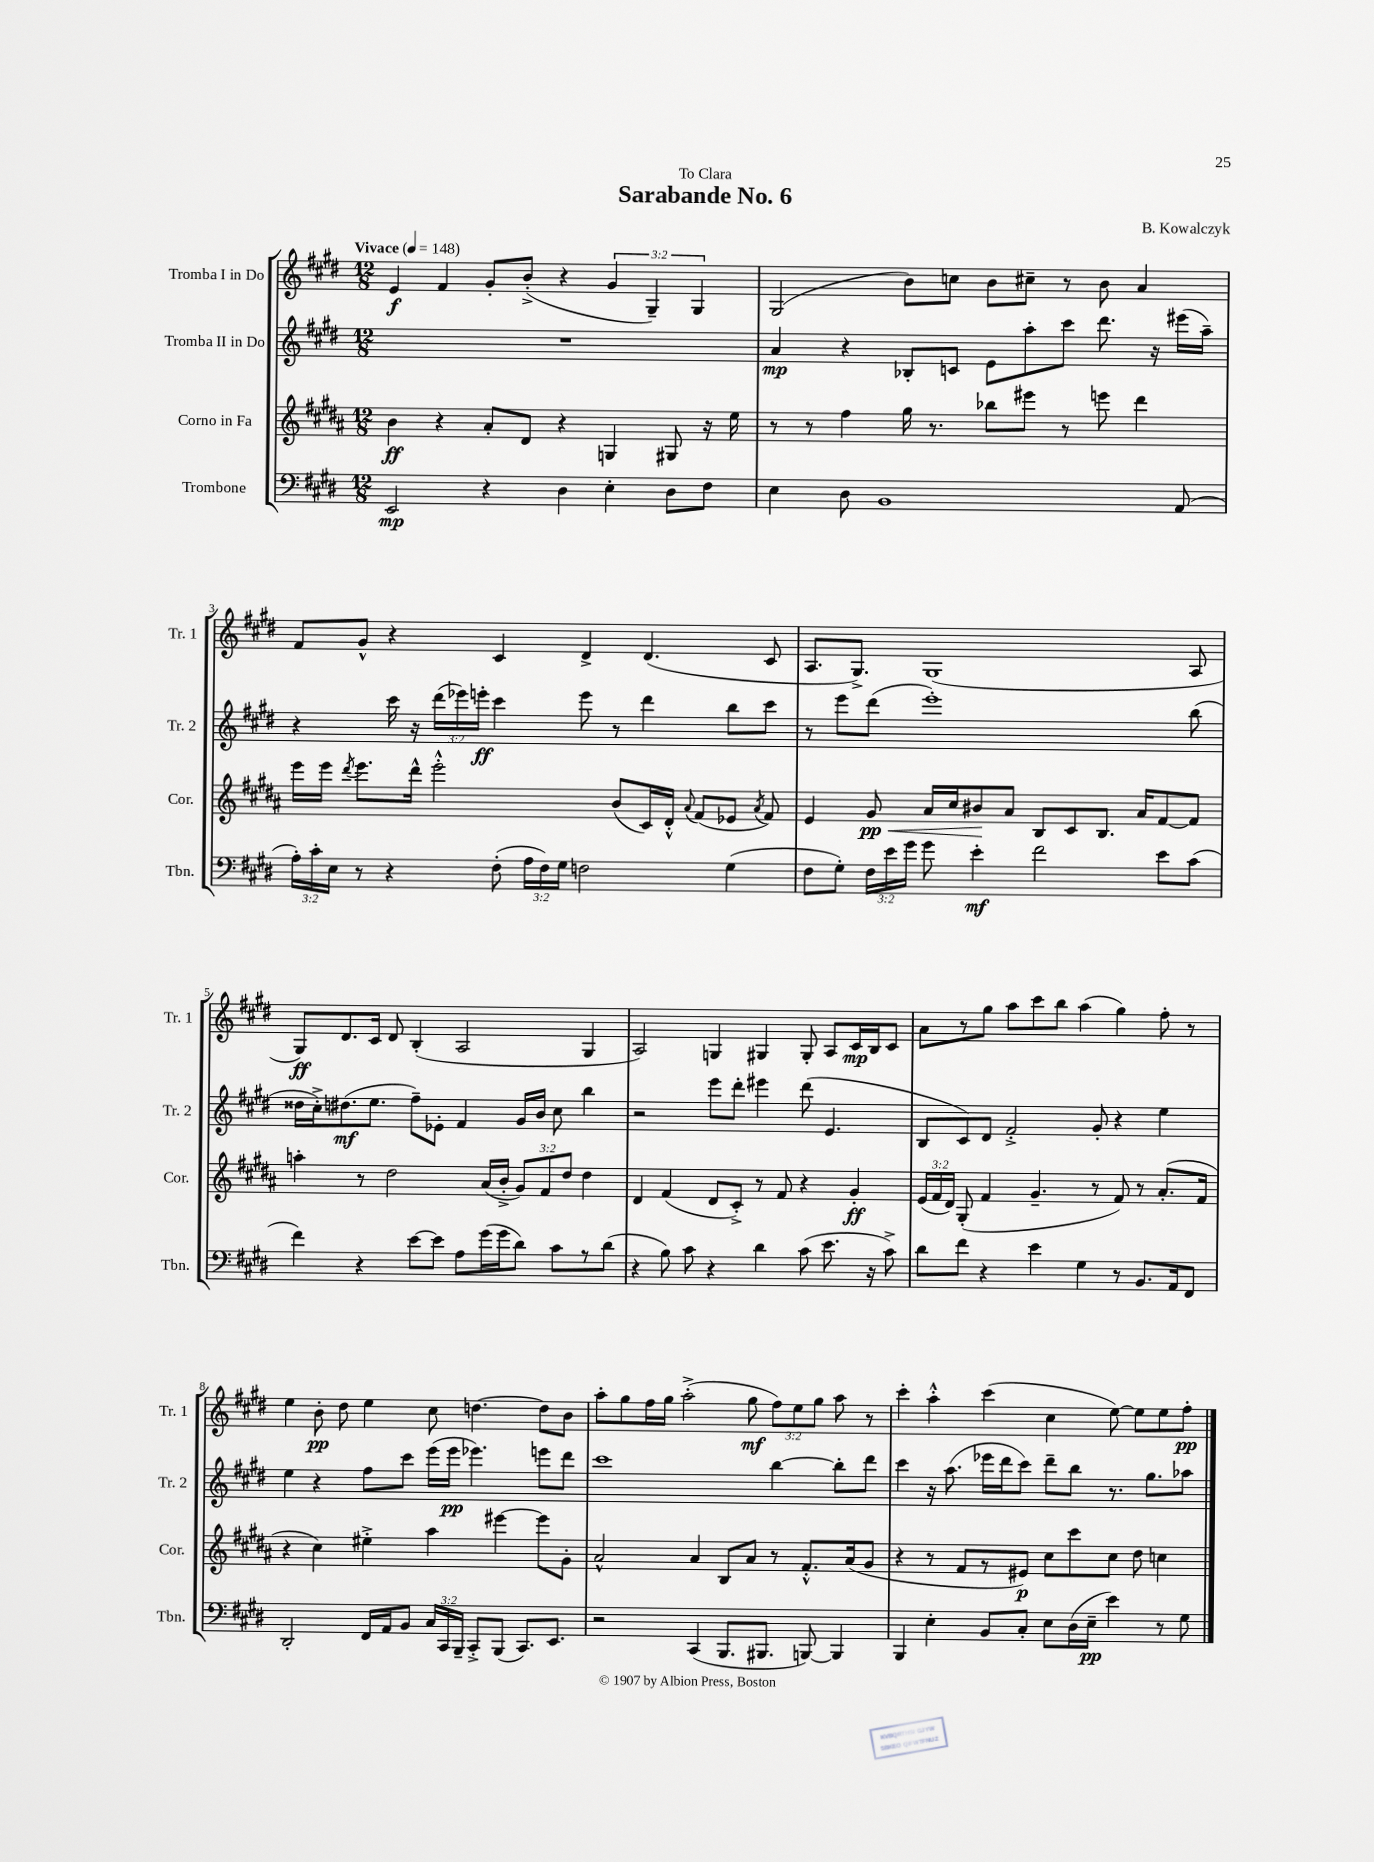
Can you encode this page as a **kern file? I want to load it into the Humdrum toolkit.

**kern	**dynam	**kern	**dynam	**kern	**dynam	**kern	**dynam
*part4	*part4	*part3	*part3	*part2	*part2	*part1	*part1
*staff4	*staff4	*staff3	*staff3	*staff2	*staff2	*staff1	*staff1
*I"Trombone	*	*I"Corno in Fa	*	*I"Tromba II in Do	*	*I"Tromba I in Do	*
*I'Tbn.	*	*I'Cor.	*	*I'Tr. 2	*	*I'Tr. 1	*
*clefF4	*	*clefG2	*	*clefG2	*	*clefG2	*
*k[f#c#g#d#]	*	*k[f#c#g#d#a#]	*	*k[f#c#g#d#]	*	*k[f#c#g#d#]	*
*M12/8	*	*M12/8	*	*M12/8	*	*M12/8	*
*MM148	*	*MM148	*	*MM148	*	*MM148	*
=1	=1	=1	=1	=1	=1	=1	=1
!	!	!	!	!	!	!LO:TX:a:B:t=Vivace	!
2EE/	mp	4b\	ff	1.r	.	4e/	f
.	.	4r	.	.	.	4f#/	.
4r	.	8a#'/L	.	.	.	8g#'/L	.
.	.	8d#/J	.	.	.	(8b'^/J	.
4D#\	.	4r	.	.	.	4r	.
4E'\	.	4Gn/	.	.	.	6g#/	.
.	.	.	.	.	.	6G#~/)	.
8D#\L	.	8G#X/	.	.	.	.	.
.	.	.	.	.	.	6G#/	.
8F#\J	.	16r	.	.	.	.	.
.	.	16ee\	.	.	.	.	.
=2	=2	=2	=2	=2	=2	=2	=2
4E\	.	8r	.	4a/	mp	(2G#/	.
.	.	8r	.	.	.	.	.
8D#\	.	4ff#\	.	4r	.	.	.
1BB	.	.	.	.	.	.	.
.	.	16gg#\	.	8B-X'/L	.	8b\L)	.
.	.	8.r	.	.	.	.	.
.	.	.	.	8cn/J	.	8ccn\J	.
.	.	8bb-X\L	.	8e\L	.	8b\L	.
.	.	8eee#X\J	.	8aa'\	.	8cc#X~\J	.
.	.	8r	.	8ccc#\J	.	8r	.
.	.	8eeen\	.	8.ddd#\	.	8b\	.
.	.	4ddd#\	.	.	.	4a/	.
.	.	.	.	16r	.	.	.
(8AA/	.	.	.	(16eee#X\LL	.	.	.
.	.	.	.	16aa~\JJ)	.	.	.
!!LO:LB:g=z
=3	=3	=3	=3	=3	=3	=3	=3
24A'\LL)	.	16eee\LL	.	4r	.	8f#/L	.
24c#'\	.	.	.	.	.	.	.
.	.	16eee\JJ	.	.	.	.	.
24E\JJ	.	.	.	.	.	.	.
.	.	8qddd#/	.	.	.	.	.
8r	.	8.eee\L	.	.	.	8g#^^/J	.
4r	.	.	.	16ccc#\	.	4r	.
.	.	16ddd#^^\Jk	.	16r	.	.	.
.	.	2eee'^^\	.	(24ddd#\LL	.	.	.
.	.	.	.	24eee-X\)	.	.	.
.	.	.	.	24eeen'\JJ	ff	.	.
(8F#'\	.	.	.	4ccc#\	.	4c#/	.
24A\LL	.	.	.	.	.	.	.
24F#\)	.	.	.	.	.	.	.
24G#\JJ	.	.	.	.	.	.	.
2Fn\	.	.	.	8eee\	.	4d#^/	.
.	.	(8b/L	.	8r	.	.	.
.	.	16c#/L)	.	4ddd#\	.	(4.d#/	.
.	.	16d#'^^/JJ	.	.	.	.	.
.	.	8qqa#/	.	.	.	.	.
.	.	(8f#/L	.	.	.	.	.
(4G#\	.	8e-X/J	.	8bb\L	.	.	.
.	.	8qa#/	.	.	.	.	.
.	.	8f#/)	.	8ccc#\J	.	8c#/	.
=4	=4	=4	=4	=4	=4	=4	=4
8F#\L	.	4e/	.	8r	.	8.A/L	.
8G#'\J)	.	.	.	8eee\L	.	.	.
.	.	.	.	.	.	8.G#^/J)	.
!	!	!	!LO:HP:b	!	!	!	!
24F#\LL	.	8g#/	< pp	(8ddd#\J	.	.	.
24e\	.	.	.	.	.	.	.
24g#\JJ	.	.	.	.	.	.	.
8g#\	.	16a#/LL	.	1eee')	.	(1G#	.
.	.	16cc#/J	.	.	.	.	.
4e'\	mf	8b#X/	.	.	.	.	.
.	.	8a#/J	[	.	.	.	.
2f#\	.	8B/L	.	.	.	.	.
.	.	8c#/	.	.	.	.	.
.	.	8.B/J	.	.	.	.	.
.	.	16a#/KL	.	.	.	.	.
8e\L	.	[8f#/	.	.	.	.	.
(8c#\J	.	8f#/J]	.	(8bb\	.	8A/	.
!!LO:LB:g=z
=5	=5	=5	=5	=5	=5	=5	=5
4f#\)	.	4aan'\	.	16dd##X\LL	.	8G#/L)	ff
.	.	.	.	16cc#'^\J)	.	.	.
.	.	.	.	(8.dd#X\	mf	8.d#/	.
4r	.	8r	.	.	.	.	.
.	.	.	.	8.ee\J	.	16c#/Jk	.
.	.	2dd#\	.	.	.	8d#/	.
[8e\L	.	.	.	8ff#~\L)	.	(4B'/	.
8e\J]	.	.	.	8e-X'\J	.	.	.
8A\L	.	.	.	4f#/	.	2A/	.
(16g#\L	.	(16a#/LL	.	.	.	.	.
16g#\J	.	16b'^/JJ	.	.	.	.	.
8d#\J)	.	12g#/L)	.	16g#/LL	.	.	.
.	.	.	.	16b/JJ	.	.	.
.	.	12f#/	.	.	.	.	.
8c#\L	.	.	.	8cc#\	.	.	.
.	.	12dd#/J	.	.	.	.	.
8r	.	4dd#\	.	4bb\	.	4G#/	.
(8d#\J	.	.	.	.	.	.	.
=6	=6	=6	=6	=6	=6	=6	=6
4r	.	4d#/	.	2r	.	2A/)	.
8B\)	.	(4f#/	.	.	.	.	.
8c#\	.	.	.	.	.	.	.
4r	.	8d#/L	.	8eee\L	.	4Gn/	.
.	.	8c#'^/J)	.	8ddd#'\J	.	.	.
4d#\	.	8r	.	4eee#X\	.	4G#X/	.
.	.	8f#/	.	.	.	.	.
(8c#\	.	4r	.	(8ddd#\	.	8G#'/	.
8.e\	.	.	.	4.e/	.	8A/L	.
.	.	4g#'/	ff	.	.	16c#/L	mp
16r	.	.	.	.	.	16B/J	.
8c#^\)	.	.	.	.	.	8c#/J	.
=7	=7	=7	=7	=7	=7	=7	=7
8d#\L	.	(24e/LL	.	8B/L	.	8a\L	.
.	.	24f#/	.	.	.	.	.
.	.	24d#/JJ)	.	.	.	.	.
8f#\J	.	(8G#'/	.	8c#/)	.	8r	.
4r	.	4f#/	.	8d#/J	.	8gg#\J	.
.	.	.	.	2f#'^/	.	8aa\L	.
4e\	.	4.g#~/	.	.	.	8ccc#\	.
.	.	.	.	.	.	8bb\J	.
4G#\	.	.	.	.	.	(4aa\	.
.	.	8r	.	8g#'/	.	.	.
8r	.	8f#/)	.	4r	.	4gg#\)	.
8.BB/L	.	8r	.	.	.	.	.
.	.	(8.a#'/L	.	4ee\	.	8ff#'\	.
16AA/k	.	.	.	.	.	.	.
8FF#/J	.	.	.	.	.	8r	.
.	.	16f#/Jk	.	.	.	.	.
!!LO:LB:g=z
=8	=8	=8	=8	=8	=8	=8	=8
2DD#'/	.	4r	.	4ee\	.	4ee\	.
.	.	4cc#\)	.	4r	.	8b'\	pp
.	.	.	.	.	.	8dd#\	.
16FF#/LL	.	4ee#X'^\	.	8ff#\L	.	4ee\	.
16AA/J	.	.	.	.	.	.	.
8BB/J	.	.	.	8ccc#\J	.	.	.
24C#/LL	.	4aa#\	.	(16eee\LL	.	8cc#\	.
24CC#/	.	.	.	.	.	.	.
.	.	.	.	16eee\JJ	pp	.	.
24BBB~/JJ	.	.	.	.	.	.	.
8CC#'^/L	.	.	.	4.eee-X\)	.	[4.ddn\	.
(8BBB/J	.	[4eee#X\	.	.	.	.	.
8.CC#/L)	.	.	.	.	.	.	.
.	.	8eee#\L]	.	8eeen\L	.	8dd\L]	.
8.EE/J	.	.	.	.	.	.	.
.	.	8g#'\J	.	8ddd#\J	.	8b\J	.
=9	=9	=9	=9	=9	=9	=9	=9
2r	.	2a#^^/	.	1ccc#	.	8aa'\L	.
.	.	.	.	.	.	8gg#\	.
.	.	.	.	.	.	16ff#\L	.
.	.	.	.	.	.	16gg#\JJ	.
.	.	.	.	.	.	(2aa'^\	.
(4CC#/	.	4a#/	.	.	.	.	.
8.BBB/L	.	8B/L	.	.	.	.	.
.	.	8a#/J	.	.	.	8gg#\	mf
8.BBB#X/J	.	.	.	.	.	.	.
.	.	8r	.	[4bb\	.	12ff#\L)	.
.	.	.	.	.	.	12ee\	.
[8BBBn/)	.	8.f#'^^/L	.	.	.	.	.
.	.	.	.	.	.	12gg#\J	.
4BBB/]	.	.	.	8bb'\L]	.	8aa\	.
.	.	(16a#/k	.	.	.	.	.
.	.	8g#/J	.	8ddd#\J	.	8r	.
=10	=10	=10	=10	=10	=10	=10	=10
4BBB/	.	4r	.	4ccc#\	.	4ccc#'\	.
4E'\	.	8r	.	16r	.	4aa'^^\	.
.	.	.	.	(8.aa\	.	.	.
.	.	8f#/L	.	.	.	.	.
8BB/L	.	8r	.	16eee-X\LL	.	(4ccc#\	.
.	.	.	.	16ddd#\J	.	.	.
8C#'/J	.	8e#X/J)	p	8ccc#\J)	.	.	.
8E\L	.	8cc#\L	.	8ddd#~\L	.	4cc#\	.
(16D#\L	.	8ccc#\	.	8bb\J	.	.	.
16E~\JJ	pp	.	.	.	.	.	.
4e\)	.	8cc#\J	.	8.r	.	[8ee\)	.
.	.	8dd#\	.	.	.	8ee\L]	.
.	.	.	.	8.gg#\L	.	.	.
8r	.	4ccn\	.	.	.	8ee\	.
8G#\	.	.	.	8aa-X\J	.	8ff#'\J	pp
==	==	==	==	==	==	==	==
*-	*-	*-	*-	*-	*-	*-	*-
